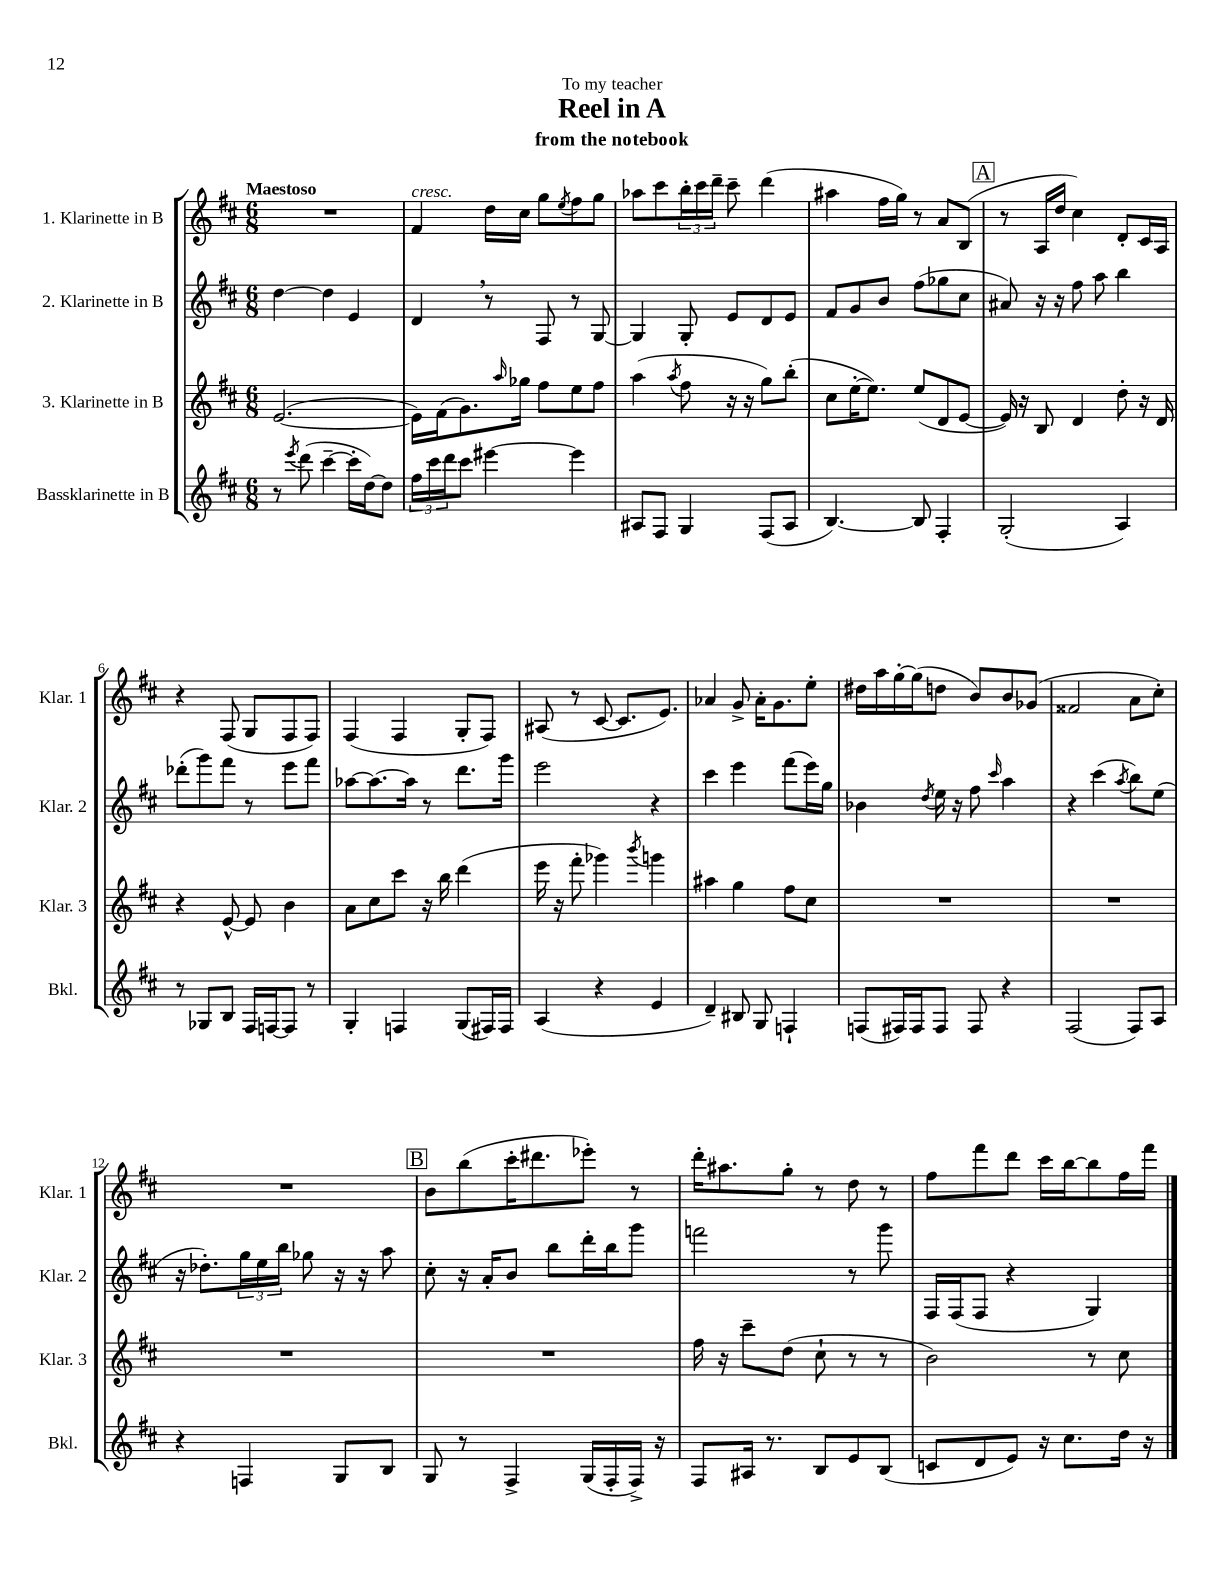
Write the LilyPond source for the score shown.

\header { title = "Reel in A" subtitle = "from the notebook" dedication = "To my teacher" }
<<
\new StaffGroup <<
\new Staff = "s0" \with { instrumentName = "1. Klarinette in B" shortInstrumentName = "Klar. 1" } {
    \clef treble \key d \major \numericTimeSignature \time 6/8 \tempo "Maestoso"
    R2. |
    fis'4^\markup { \italic "cresc." } d''16 cis''16 g''8 \acciaccatura { e''8 } fis''8 g''8 |
    aes''8 cis'''8 \tuplet 3/2 { b''16-. cis'''16 d'''16-- } cis'''8-- d'''4( |
    ais''4 fis''16 g''16) r8 a'8 b8( |
    \mark \markup { \box "A" } r8 a16 d''16 cis''4) d'8-. cis'16 a16 |
    r4 fis8( g8 fis8 fis8) |
    fis4( fis4 g8-. fis8) |
    ais8( r8 cis'8~ cis'8. e'8.) |
    aes'4 g'8-> aes'16-. g'8. e''8-. |
    dis''16 a''16 g''16~-. g''16( d''8 b'8) b'8 ges'8( |
    fisis'2 a'8 cis''8-.) |
    R2. |
    \mark \markup { \box "B" } b'8 b''8( cis'''16-. dis'''8. ees'''8-.) r8 |
    d'''16-. ais''8. g''8-. r8 d''8 r8 |
    fis''8 fis'''8 d'''8 cis'''16 b''16~ b''8 fis''16 fis'''16 \bar "|." |
}
\new Staff = "s1" \with { instrumentName = "2. Klarinette in B" shortInstrumentName = "Klar. 2" } {
    \clef treble \key d \major \numericTimeSignature \time 6/8
    d''4~ d''4 e'4 |
    d'4 \breathe r8 fis8 r8 g8~ |
    g4 g8-. e'8 d'8 e'8 |
    fis'8 g'8 b'8 fis''8( ges''8 cis''8 |
    \mark \markup { \box "A" } ais'8) r16 r16 fis''8 a''8 b''4 |
    des'''8-.( g'''8) fis'''8 r8 e'''8 fis'''8 |
    aes''8~ aes''8.~ aes''16 r8 d'''8. g'''16 |
    e'''2 r4 |
    cis'''4 e'''4 fis'''8( e'''16) g''16 |
    bes'4 \acciaccatura { d''8 } e''16 r16 fis''8 \grace { cis'''16 } a''4 |
    r4 cis'''4( \acciaccatura { a''8 } b''8) e''8( |
    r16 des''8.-.) \tuplet 3/2 { g''16 e''16 b''16 } ges''8 r16 r16 a''8 |
    \mark \markup { \box "B" } cis''8-. r16 a'16-. b'8 b''8 d'''16-. b''16 g'''8 |
    f'''2 r8 g'''8 |
    fis16 fis16( fis8 r4 g4) \bar "|." |
}
\new Staff = "s2" \with { instrumentName = "3. Klarinette in B" shortInstrumentName = "Klar. 3" } {
    \clef treble \key d \major \numericTimeSignature \time 6/8
    e'2.~( |
    e'16) fis'16( g'8.) \grace { a''16 } ges''16 fis''8 e''8 fis''8 |
    a''4( \acciaccatura { a''8 } fis''8 r16 r16 g''8) b''8-.( |
    cis''8 e''16~-. e''8.) e''8( d'8 e'8~ |
    \mark \markup { \box "A" } e'16) r16 b8 d'4 d''8-. r16 d'16 |
    r4 e'8~-^ e'8 b'4 |
    a'8 cis''8 cis'''8 r16 b''16 d'''4( |
    e'''16 r16 fis'''8-. ges'''4) \acciaccatura { b'''8 } g'''4 |
    ais''4 g''4 fis''8 cis''8 |
    R2. |
    R2. |
    R2. |
    \mark \markup { \box "B" } R2. |
    fis''16 r16 cis'''8-- d''8( cis''8-! r8 r8 |
    b'2) r8 cis''8 \bar "|." |
}
\new Staff = "s3" \with { instrumentName = "Bassklarinette in B" shortInstrumentName = "Bkl." } {
    \clef treble \key d \major \numericTimeSignature \time 6/8
    r8 \acciaccatura { e'''8 } d'''8( cis'''4~-- cis'''16-. d''16~) d''8 |
    \tuplet 3/2 { fis''16 cis'''16 d'''16 } cis'''8 eis'''4~ eis'''4 |
    ais8 fis8 g4 fis8( ais8 |
    b4.~) b8 fis4-. |
    \mark \markup { \box "A" } g2-.( a4) |
    r8 ges8 b8 fis16 f16~ f8 r8 |
    g4-. f4 g8( fis16) fis16 |
    a4( r4 e'4 |
    d'4--) bis8 g8 f4-! |
    f8( fis16) fis16 fis8 fis8 r4 |
    fis2( fis8) a8 |
    r4 f4 g8 b8 |
    \mark \markup { \box "B" } g8 r8 fis4-> g16( fis16-. fis16->) r16 |
    fis8 ais16 r8. b8 e'8 b8( |
    c'8 d'8 e'8) r16 cis''8. d''16 r16 \bar "|." |
}
>>
>>
